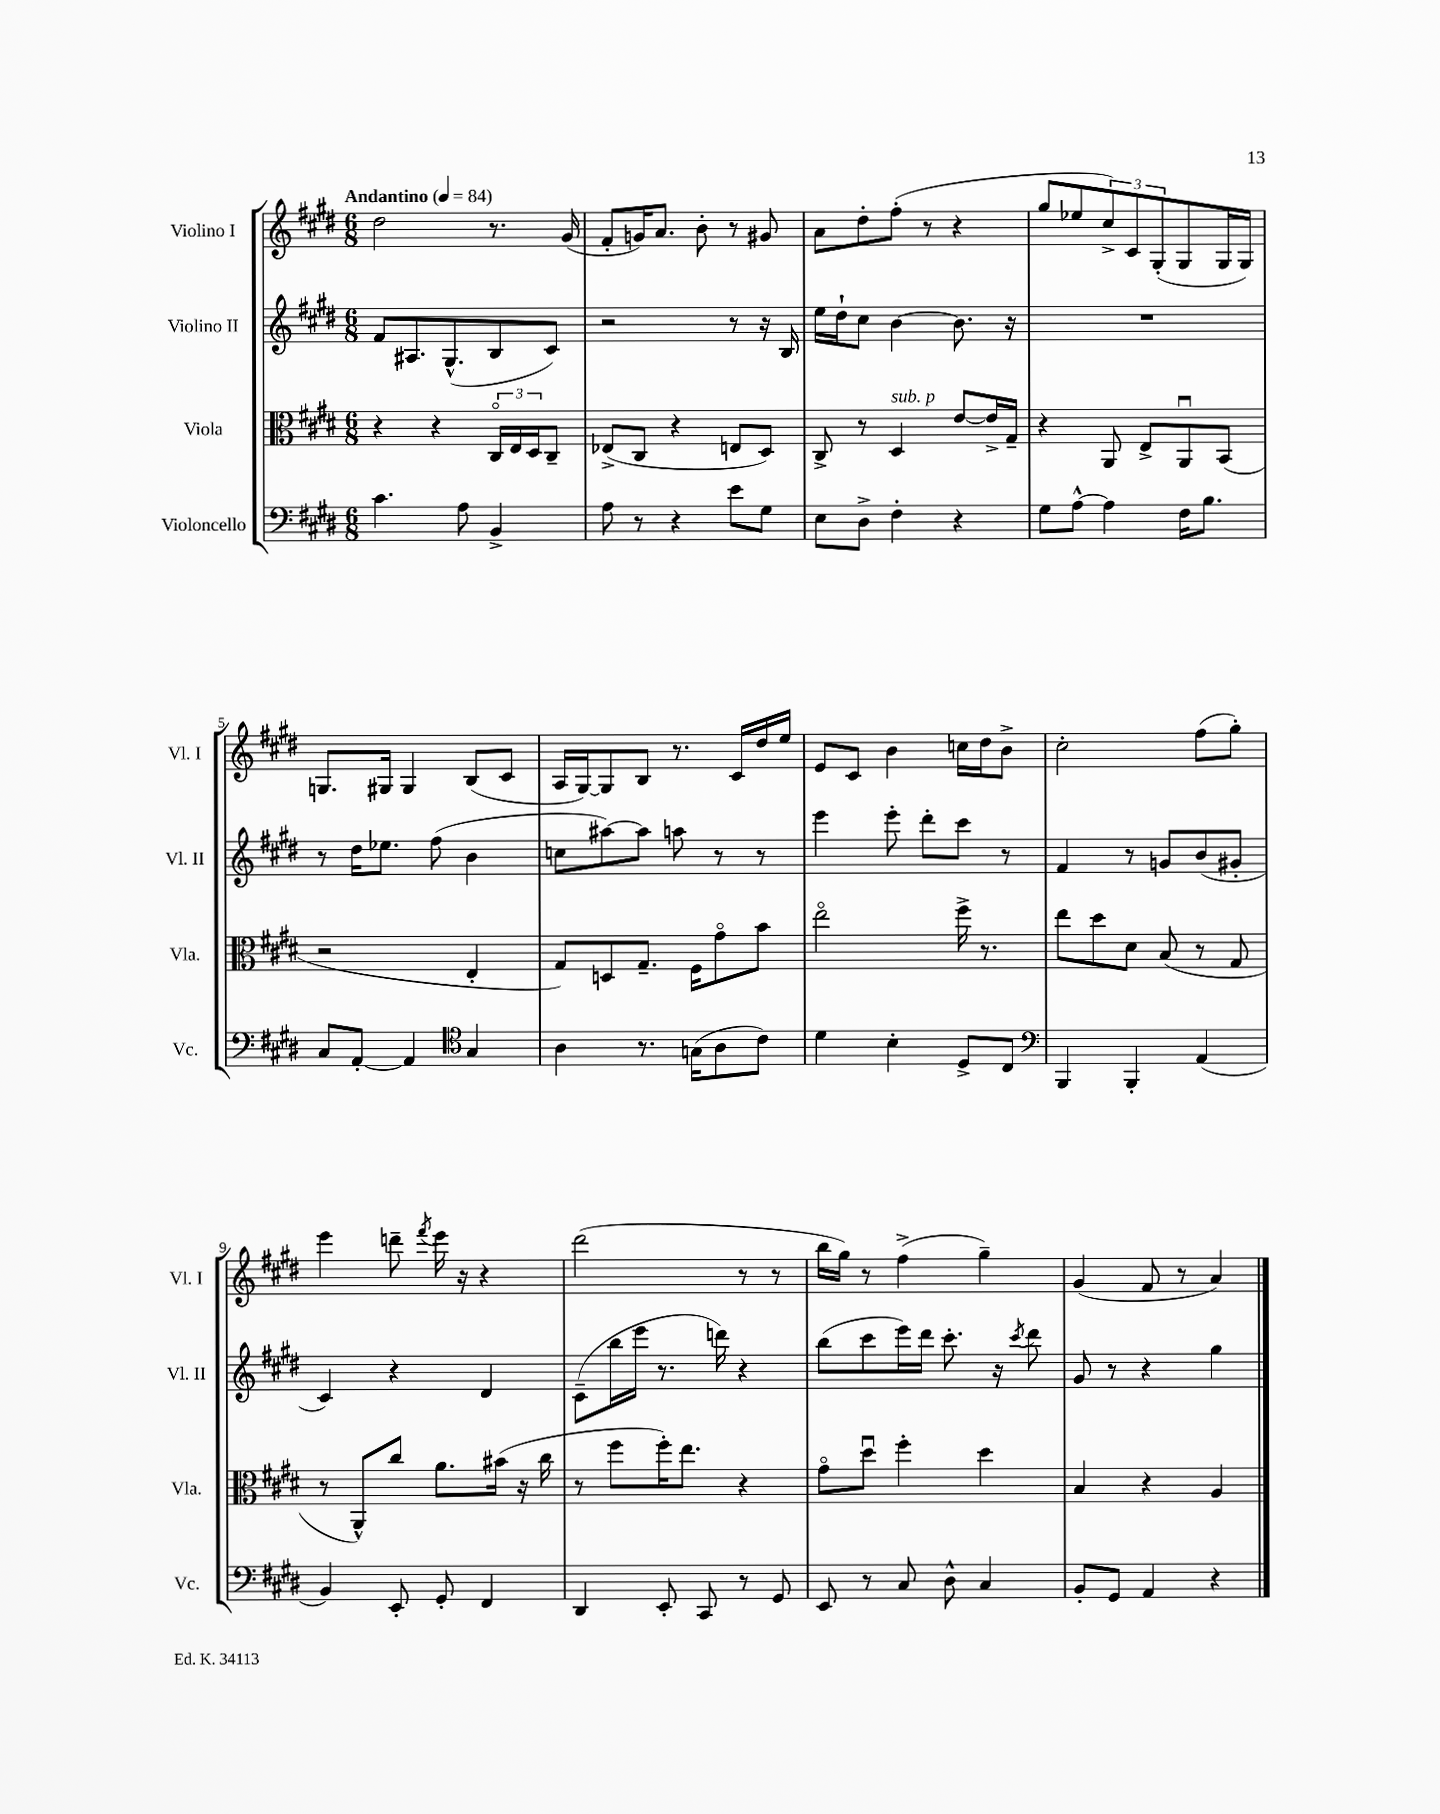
<<
\new StaffGroup <<
\new Staff = "s0" \with { instrumentName = "Violino I" shortInstrumentName = "Vl. I" } {
    \clef treble \key e \major \numericTimeSignature \time 6/8 \tempo "Andantino" 4 = 84
    dis''2 r8. gis'16( |
    fis'8-. g'16) a'8. b'8-. r8 gis'8 |
    a'8 dis''8-. fis''8-.( r8 r4 |
    gis''8 ees''8 \tuplet 3/2 { cis''8->) cis'8 gis8-.( } gis8 gis16 gis16) |
    g8. gis16 gis4 b8( cis'8 |
    a16 gis16~) gis8 b8 r8. cis'16 dis''16 e''16 |
    e'8 cis'8 b'4 c''16 dis''16 b'8-> |
    cis''2-. fis''8( gis''8-.) |
    e'''4 d'''8-- \acciaccatura { fis'''8 } e'''16 r16 r4 |
    dis'''2( r8 r8 |
    b''16 gis''16) r8 fis''4->( gis''4--) |
    gis'4( fis'8 r8 a'4) \bar "|." |
}
\new Staff = "s1" \with { instrumentName = "Violino II" shortInstrumentName = "Vl. II" } {
    \clef treble \key e \major \numericTimeSignature \time 6/8
    fis'8 ais8. gis8.-^( b8 cis'8) |
    r2 r8 r16 b16 |
    e''16 dis''16-! cis''8 b'4~ b'8. r16 |
    R2. |
    r8 dis''16 ees''8. fis''8( b'4 |
    c''8 ais''8~) ais''8 a''8 r8 r8 |
    e'''4 e'''8-. dis'''8-. cis'''8 r8 |
    fis'4 r8 g'8 b'8( gis'8-. |
    cis'4) r4 dis'4 |
    cis'8--( b''16 e'''16 r8. d'''16) r4 |
    b''8( cis'''8 e'''16) dis'''16 cis'''8.-. r16 \acciaccatura { cis'''8 } dis'''8 |
    gis'8 r8 r4 gis''4 \bar "|." |
}
\new Staff = "s2" \with { instrumentName = "Viola" shortInstrumentName = "Vla." } {
    \clef alto \key e \major \numericTimeSignature \time 6/8
    r4 r4 \tuplet 3/2 { cis16\flageolet e16 dis16 } cis8-- |
    ees8->( cis8 r4 e8 dis8) |
    cis8-> r8 dis4^\markup { \italic "sub. p" } e'8~ e'16-> gis16-- |
    r4 a,8 e8-> a,8\downbow b,8( |
    r2 e4-. |
    gis8) d8 gis8.-- fis16 gis'8\flageolet b'8 |
    e''2\flageolet fis''16-> r8. |
    e''8 dis''8 dis'8 b8( r8 gis8 |
    r8 a,8-^) cis''8 a'8. bis'16( r16 cis''16 |
    r8 fis''8 fis''16-.) e''8. r4 |
    gis'8\flageolet dis''8\downbow fis''4-. dis''4 |
    b4 r4 a4 \bar "|." |
}
\new Staff = "s3" \with { instrumentName = "Violoncello" shortInstrumentName = "Vc." } {
    \clef bass \key e \major \numericTimeSignature \time 6/8
    cis'4. a8 b,4-> |
    a8 r8 r4 e'8 gis8 |
    e8 dis8-> fis4-. r4 |
    gis8 a8~-^ a4 fis16 b8. |
    cis8 a,8~-. a,4 \clef tenor gis4 |
    a4 r8. g16( a8 cis'8) |
    dis'4 b4-. dis8-> cis8 |
    \clef bass b,,4 b,,4-. a,4( |
    b,4) e,8-. gis,8-. fis,4 |
    dis,4 e,8-. cis,8 r8 gis,8 |
    e,8 r8 cis8 dis8-^ cis4 |
    b,8-. gis,8 a,4 r4 \bar "|." |
}
>>
>>
